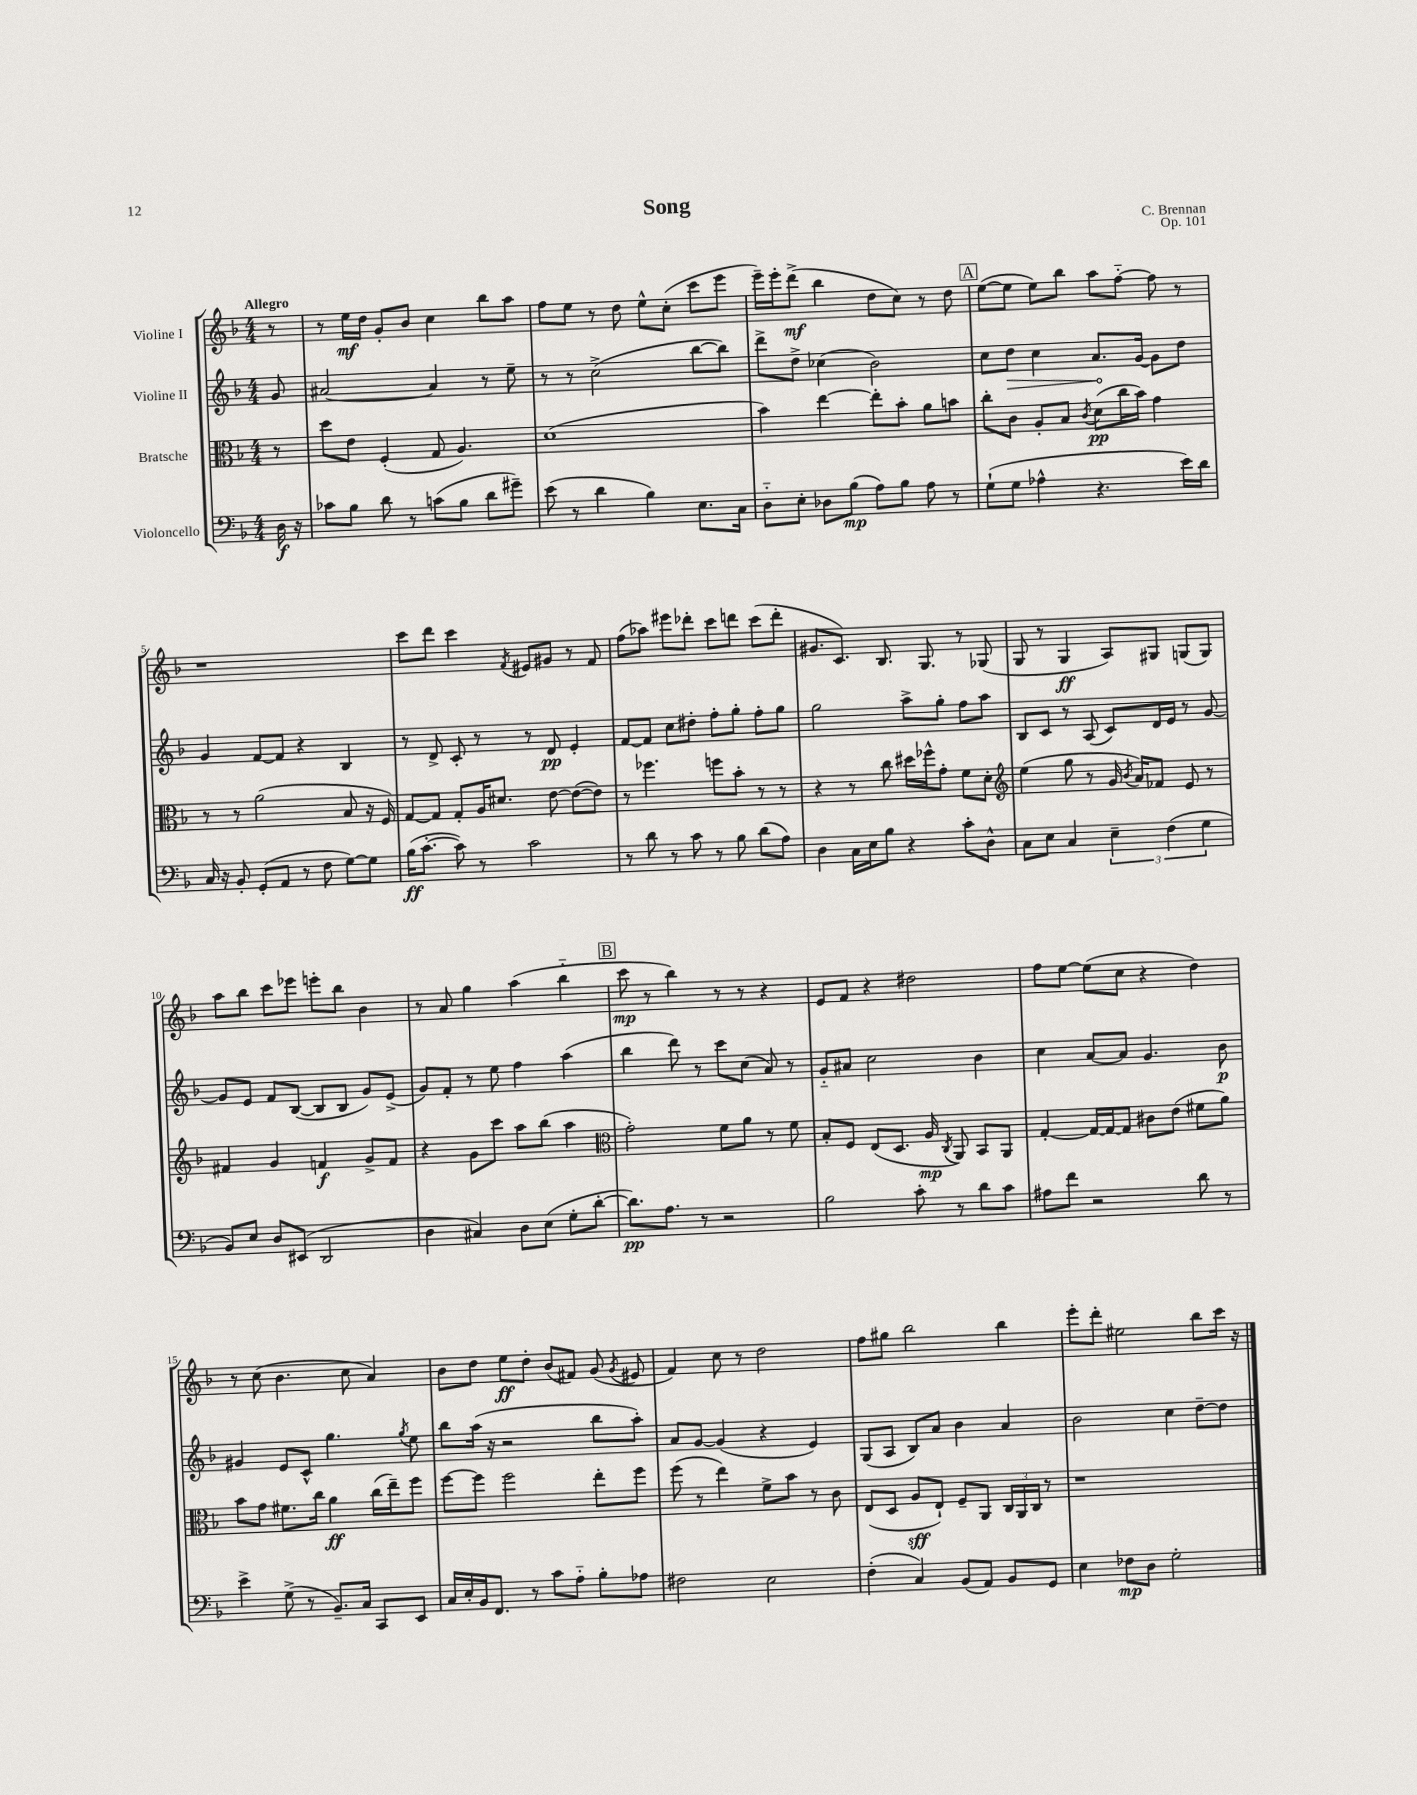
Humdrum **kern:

**kern	**kern	**kern	**kern
*staff4	*staff3	*staff2	*staff1
*clefF4	*clefC3	*clefG2	*clefG2
*k[b-]	*k[b-]	*k[b-]	*k[b-]
*M4/4	*M4/4	*M4/4	*M4/4
16D	8r	8g	8r
16r	.	.	.
=	=	=	=
8c-	8dd	[2a#	8r
8B-	8e	.	16ee
.	.	.	16dd
8d	(4F'	.	8g'
8r	.	.	8b-
(8c	8G	4a#]	4cc
8B-	4.A)	.	.
8d	.	8r	8bb-
8g#~)	.	8ee~	8aa
=	=	=	=
(8e	(1d	8r	8ff
8r	.	8r	8ee
4d	.	(2cc^	8r
.	.	.	8dd
4B-)	.	.	8ee^^
.	.	.	(8cc'
8.E	.	[8bb-	8ccc
.	.	8bb-])	8eee
16C	.	.	.
=	=	=	=
8D'~	4b-)	8ddd^	16eee~)
.	.	.	16eee'
8E'	.	8dd^	(8ddd^
8D-	[4ee	(4cc-	4bb-
(8B-	.	.	.
8A)	8ee']	2b-)	8dd
8B-	8b-'	.	8cc)
8A	8a	.	8r
8r	8b	.	8dd
=	=	=	=
(8G`	8cc'	8cc	([8ee
8G	8c	8dd	8ee]
4A-^^	8A'	4cc	8ee)
.	8B-	.	8bb-
.	8qc	.	.
4.r	(8d	8.a	8aa
.	16cc	.	[8ff'~
.	16b-)	[16g	.
.	4g	8g]	8ff]
16e)	.	8dd	8r
16d	.	.	.
=	=	=	=
16C	8r	4g	1r
16r	.	.	.
8BB-'	8r	.	.
(8GG'	(2a	[8f	.
8AA	.	8f]	.
8r	.	4r	.
8F	.	.	.
[8G)	8B-	4B-	.
8G]	16r	.	.
.	16F)	.	.
=	=	=	=
(16B-	[8G	8r	8ccc
[8.c'	.	.	.
.	8G]	8d^	8ddd
8c])	8G'	8c'	4ccc
8r	16A	8r	.
.	8.d#	.	.
.	.	.	8qf
2c	.	8r	8e#
.	[8e	8d	8g#
.	(8e_	4e'	8r
.	8e])	.	8f
=	=	=	=
8r	8r	[8f	(8ff
8d	4.ff-	8f]	8aa-)
8r	.	8cc	8eee#
8c	.	8dd#'	8ddd-'
8r	8ff	8ff'	8ccc
8B-	8b-'	8gg'	8ddd
(8d	8r	8ff'	(8ccc
8A)	8r	8gg	8ddd'
=	=	=	=
4D	4r	2gg	8.g#
.	.	.	8.c)
16C	8r	.	.
16E	.	.	.
8B-	8cc	.	8.B-
4r	16dd#	8aa^	.
.	16ff-^^	.	8.G
.	8g'	8gg'	.
8c'	8f	8ff	8r
8D^^	8d'	8aa	(8G-
=	=	=	=
*	*clefG2	*	*
8C	(4ee	8B-	8G
8E	.	8c	8r
4C	8gg	8r	4G
.	8r	(8A	.
6E~	16g	8c)	8A)
.	8qb-	.	.
.	16a)	.	.
.	8f-	16d	8G#
(6F	.	.	.
.	.	16e	.
.	8e	8r	(8G
6G	.	.	.
.	8r	[8g	8G)
=	=	=	=
8BB-)	4f#	8g]	8aa
8E	.	8e	8bb-
8D	4g	8f	8ccc
(8EE#	.	([8B-	8eee-
2DD	4f	8B-]	8eee'
.	.	8B-	8bb-
.	8g^	8g)	4b-
.	8f	(8e^	.
=	=	=	=
4D	4r	8g)	8r
.	.	8f'	8a
4C#)	8g	8r	4gg
.	8ccc	8ee	.
8D	8aa	4ff	(4aa
(8E	(8bb-	.	.
8G'	4aa	(4aa	4bb-'~
[8d'	.	.	.
=	=	=	=
*	*clefC3	*	*
8.d])	2g')	4bb-	8ccc
.	.	.	8r
8.A	.	.	.
.	.	8ddd)	4bb-)
8r	.	8r	.
2r	8f	8ccc	8r
.	8a	(8cc	8r
.	8r	8a)	4r
.	8f	8r	.
=	=	=	=
2B-	8B-'	8g'~	8e
.	8F	8a#	8f
.	(8E	2cc	4r
.	8.D	.	.
8c'	.	.	2dd#
.	16A	.	.
.	8qC	.	.
8r	8AA)	.	.
8d	8BB-	4b-	.
8c	8AA	.	.
=	=	=	=
8A#	[4G'	4cc	8ff
8f	.	.	[8ee
2r	16G_	[8a	(8ee]
.	16G_	.	.
.	8G]	8a]	8cc
.	8c#	4.g	4r
.	(8e	.	.
8d	8f#	.	4dd)
8r	8a)	8b-	.
=	=	=	=
4e^	8b-	4g#	8r
.	8g	.	(8cc
(8G^	8.f#	8e	4.b-
8r	.	8c^^	.
.	16cc	.	.
8.BB-~)	4a	4.gg	.
.	.	.	8cc
16C	.	.	.
8CC	(16cc	.	4a)
.	16ee~)	.	.
.	.	8qgg	.
8EE	8ff	8ee	.
=	=	=	=
16C	[8ff	8bb-	8b-
16E'	.	.	.
16BB-	8ff]	(16aa	8dd
8.FF	.	16r	.
.	2ff	2r	8ee
8r	.	.	8dd'
8c	.	.	(8b-
8A'~	.	.	8f#)
8B-'	8ee'	8bb-	(8g
.	.	.	8qg
8A-	8ff	8aa')	8e#
=	=	=	=
2F#	(8ff	8a	4f)
.	8r	[8g	.
.	4ee)	(4g]	8cc
.	.	.	8r
2E	8f^	4r	2dd
.	8b-	.	.
.	8r	4e)	.
.	8c	.	.
=	=	=	=
(4F'	(8E	(8G	8ff
.	8D	8A	8gg#
4C)	8A	8B-)	2bb-
.	8E`)	8a	.
(8BB-	8F~	4b-	.
8AA)	8AA	.	.
8BB-	24C	4a	4bb-
.	24AA	.	.
.	24C	.	.
8GG	8r	.	.
=	=	=	=
4E	1r	2b-	8eee'
.	.	.	8ddd'
8F-	.	.	2ee#
8D	.	.	.
2G'	.	4cc	.
.	.	[8dd~	8bb-
.	.	8dd]	16ccc
.	.	.	16r
==	==	==	==
*-	*-	*-	*-
